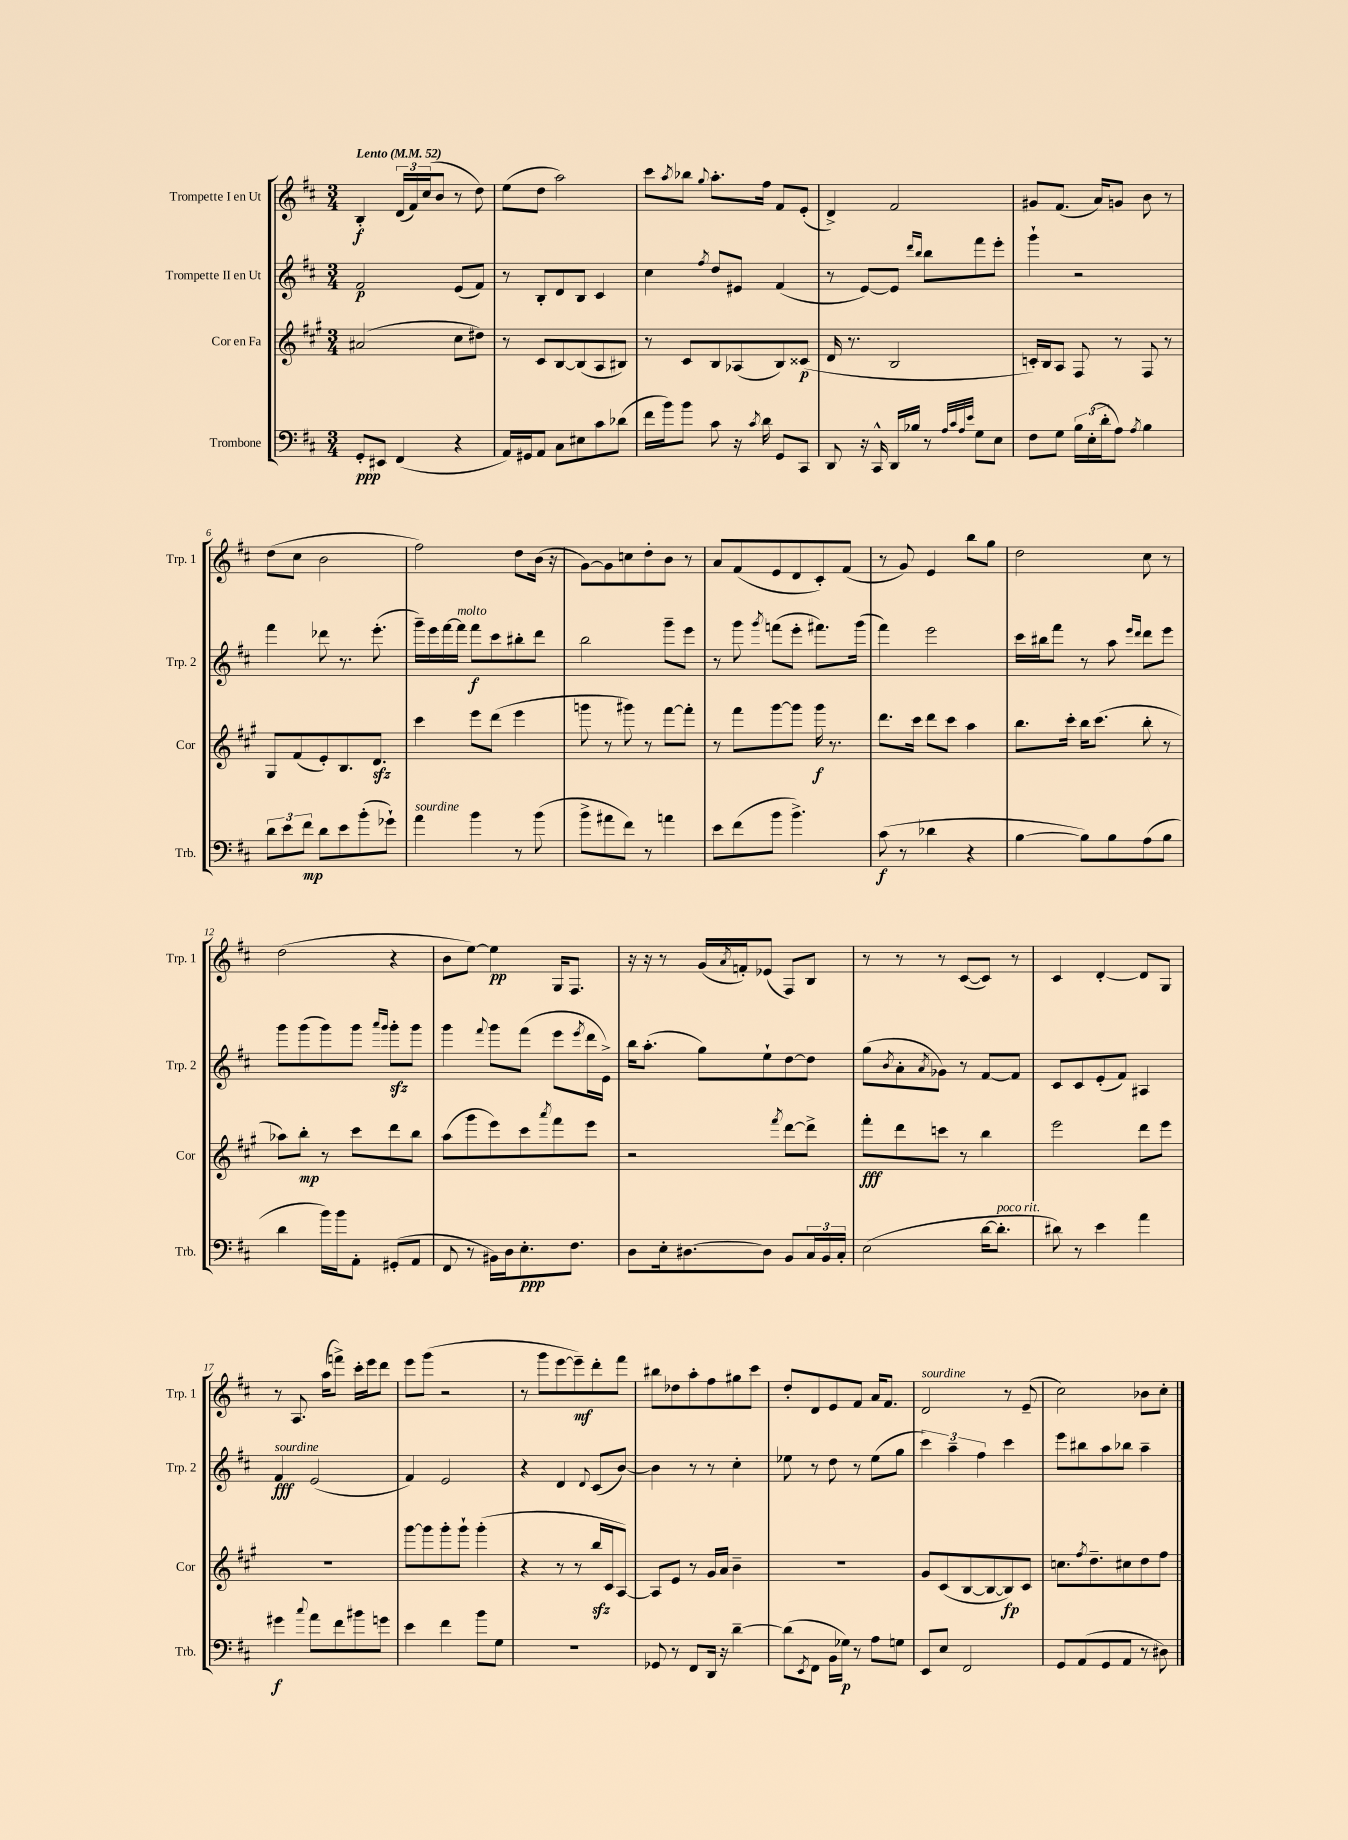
<<
\new StaffGroup <<
\new Staff = "s0" \with { instrumentName = "Trompette I en Ut" shortInstrumentName = "Trp. 1" } {
    \clef treble \key d \major \numericTimeSignature \time 3/4 \tempo "Lento" 4 = 52
    b4-.\f \tuplet 3/2 { d'16( fis'16) cis''16( } b'8 r8 d''8) |
    e''8( d''8 a''2) |
    cis'''8 \acciaccatura { a''8 } bes''8 \appoggiatura { g''8 } a''8.-. fis''16 fis'8 e'8-.( |
    d'4->) fis'2 |
    gis'8 fis'8.( a'16) g'8 b'8 r8 |
    d''8( cis''8 b'2 |
    fis''2) d''8 b'16( r16 |
    g'8~) g'8 c''8 d''8-. b'8 r8 |
    a'8 fis'8( e'8 d'8 cis'8-.) fis'8( |
    r8 g'8) e'4 b''8 g''8 |
    d''2 cis''8 r8 |
    d''2( r4 |
    b'8 e''8~) e''4\pp g16 fis8. |
    r16 r16 r8 g'16( \acciaccatura { a'8 } f'16-.) ees'8( fis8) b8 |
    r8 r8 r8 cis'8~( cis'8) r8 |
    cis'4 d'4~-. d'8 g8 |
    r8 a8. a''16( f'''8->) cis'''16-. e'''16 d'''8 |
    e'''8 g'''8( r2 |
    r8 g'''8 e'''8~ e'''8--\mf) d'''8-. fis'''8 |
    bis''8 des''8 a''8-. fis''8 gis''8 cis'''8 |
    d''8-. d'8 e'8 fis'8 a'16 fis'8. |
    d'2^\markup { \italic "sourdine" } r8 e'8--( |
    cis''2) bes'8 cis''8-. \bar "|." |
}
\new Staff = "s1" \with { instrumentName = "Trompette II en Ut" shortInstrumentName = "Trp. 2" } {
    \clef treble \key d \major \numericTimeSignature \time 3/4
    fis'2\p e'8( fis'8) |
    r8 b8-. d'8 b8 cis'4 |
    cis''4 \acciaccatura { fis''8 } d''8 eis'8 fis'4( |
    r8 e'8~) e'8 \grace { d'''16 b''16 } b''8 fis'''8 e'''8-. |
    g'''4-! r2 |
    fis'''4 des'''8 r8. e'''8.-.( |
    g'''16--) e'''16 fis'''16~ fis'''16^\markup { \italic "molto" } fis'''8\f cis'''8 bis''8-. d'''8 |
    b''2 g'''8-- e'''8 |
    r8 g'''8 \acciaccatura { g'''8 } f'''8( e'''8-. fis'''8.) g'''16( |
    fis'''4) e'''2 |
    cis'''16 bis''16 fis'''8 r8 a''8 \grace { e'''16 d'''16 } d'''8 e'''8 |
    g'''8 g'''8( g'''8) g'''8 \grace { a'''16 g'''16 } g'''8-.\sfz g'''8 |
    g'''4 \appoggiatura { fis'''8 } g'''8 fis'''8( e'''8 \acciaccatura { e'''8 } d'''16 e'16->) |
    b''16 a''8.-.( g''8) e''8-! d''8~ d''8 |
    g''8( \acciaccatura { b'8 } a'8-. \acciaccatura { a'8 } ges'8) r8 fis'8~ fis'8 |
    cis'8 cis'8 e'8-.( fis'8) ais4 |
    fis'4\fff^\markup { \italic "sourdine" } e'2( |
    fis'4) e'2 |
    r4 d'4 \appoggiatura { d'8 } cis'8( b'8~) |
    b'4 r8 r8 cis''4-. |
    ees''8 r8 d''8 r8 ees''8( g''8 |
    \tuplet 3/2 { cis'''4) a''4-- fis''4 } cis'''4 |
    e'''8 bis''8 a''8 bes''8 a''4-- \bar "|." |
}
\new Staff = "s2" \with { instrumentName = "Cor en Fa" shortInstrumentName = "Cor" } {
    \clef treble \key a \major \numericTimeSignature \time 3/4
    ais'2( cis''8 dis''8) |
    r8 cis'8 b8~ b8( a8 bis8) |
    r8 cis'8 b8 aes8( b8) cisis'8\p( |
    d'16 r8. b2 |
    c'16-.) b16 a8 fis8 r8 fis8 r8 |
    gis8 fis'8( e'8-.) b8. d'8.\sfz |
    cis'''4 e'''8 d'''8( e'''4 |
    g'''8 r8 gis'''8) r8 fis'''8~ fis'''8-. |
    r8 fis'''8 gis'''8~ gis'''8 gis'''16\f r8. |
    d'''8. cis'''16 d'''8 cis'''8 a''4 |
    b''8. cis'''16-. b''16 cis'''8.( b''8-. r8 |
    aes''8) b''8-.\mp r8 cis'''8 d'''8 b''8 |
    a''8( gis'''8 e'''8) cis'''8 \acciaccatura { a'''8 } fis'''8 e'''8 |
    r2 \acciaccatura { fis'''8 } d'''8~ d'''8-> |
    fis'''8-.\fff d'''8 c'''8 r8 b''4 |
    e'''2 d'''8 e'''8 |
    R2. |
    gis'''8~ gis'''8 gis'''8-. gis'''8-! gis'''4-.( |
    r4 r8 r8 b''16\sfz cis'16 a8~) |
    a8 e'8 r8 gis'16 a'16 b'4-- |
    R2. |
    gis'8 cis'8( b8~ b8~ b8\fp) cis'8 |
    c''8. \acciaccatura { fis''8 } d''8.-- cis''8 d''8 fis''8 \bar "|." |
}
\new Staff = "s3" \with { instrumentName = "Trombone" shortInstrumentName = "Trb." } {
    \clef bass \key d \major \numericTimeSignature \time 3/4
    g,8-.\ppp eis,8 fis,4( r4 |
    a,16) gis,16 a,8 cis8 eis8 cis'8 des'8( |
    fis'16 b'16) b'8 cis'8 r16 \acciaccatura { cis'8 } d'16 g,8 cis,8 |
    d,8 r16 cis,16-^ d,16 bes16 r8 \grace { a32 cis'32 a32 e'32 } g8 e8 |
    fis8 g8 \tuplet 3/2 { b16 e16-.( d'16-. } a8) \acciaccatura { a8 } b4 |
    \tuplet 3/2 { d'8 e'8 fis'8\mp } d'8 e'8 b'8-.( ges'8-!) |
    a'4^\markup { \italic "sourdine" } b'4 r8 b'8( |
    b'8-> ais'8 fis'8) r8 a'4 |
    e'8 fis'8( b'8 b'4.->) |
    cis'8\f( r8 des'4 r4 |
    b4~ b8) b8 a8( b8 |
    d'4 b'16) b'16 a,8-. gis,8-.( a,8 |
    fis,8 r8 bis,16) d16 e8.-.\ppp fis8. |
    d8 e16-. dis8.~ dis8 b,8 \tuplet 3/2 { cis16 b,16 cis16-. } |
    e2( d'16~ d'8.-.^\markup { \italic "poco rit." } |
    dis'8) r8 e'4 a'4 |
    gis'4\f \appoggiatura { cis''8 } a'8 fis'8 bis'8 g'8 |
    e'4 fis'4 b'8 g8 |
    R2. |
    ges,8 r8 fis,8 d,16 r16 d'4~-- |
    d'8( \acciaccatura { e,8 } fis,8 b,16 ges16\p) r8 a8 g8 |
    e,8 e8 fis,2 |
    g,8 a,8( g,8 a,8 r8 dis8) \bar "|." |
}
>>
>>
